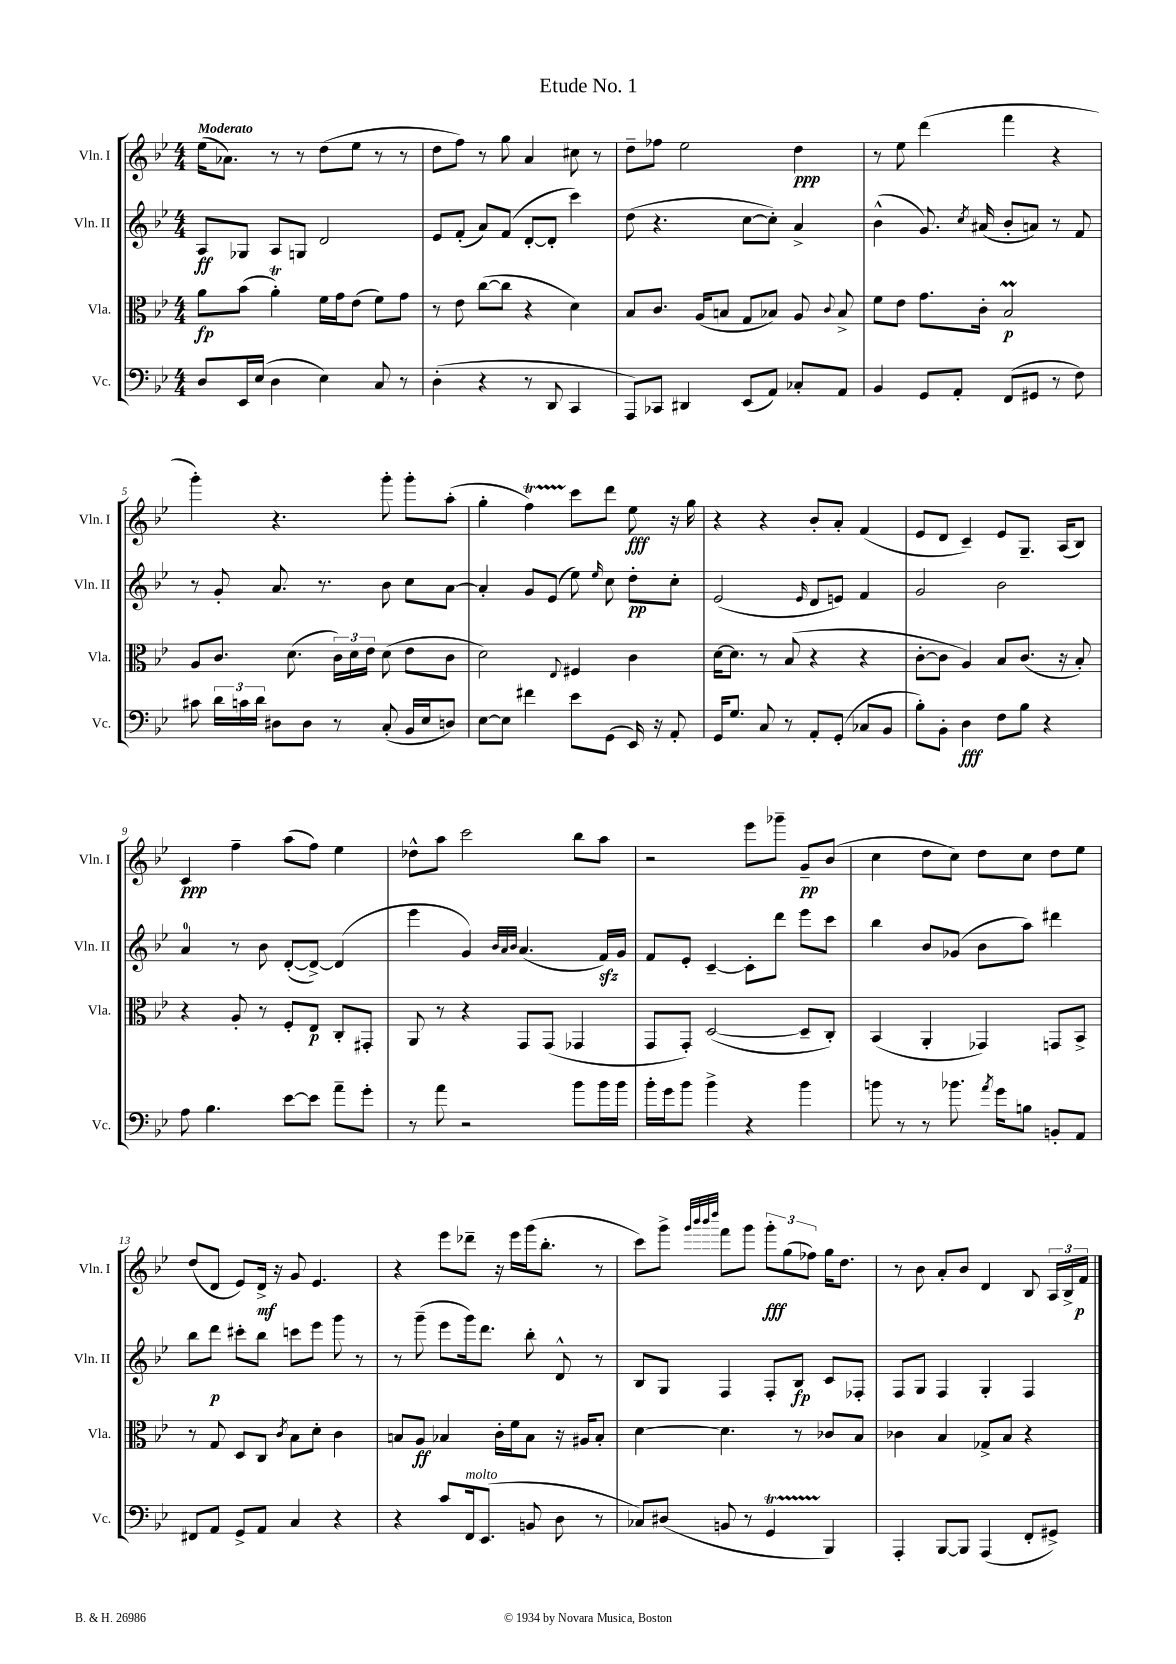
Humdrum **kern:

**kern	**dynam	**kern	**dynam	**kern	**dynam	**kern	**dynam
*part4	*part4	*part3	*part3	*part2	*part2	*part1	*part1
*staff4	*staff4	*staff3	*staff3	*staff2	*staff2	*staff1	*staff1
*I"Vc.	*	*I"Vla.	*	*I"Vln. II	*	*I"Vln. I	*
*I'Vc.	*	*I'Vla.	*	*I'Vln. II	*	*I'Vln. I	*
*clefF4	*	*clefC3	*	*clefG2	*	*clefG2	*
*k[b-e-]	*	*k[b-e-]	*	*k[b-e-]	*	*k[b-e-]	*
*M4/4	*	*M4/4	*	*M4/4	*	*M4/4	*
=1	=1	=1	=1	=1	=1	=1	=1
!	!	!	!	!	!	!LO:TX:a:B:t=Moderato	!
8D/L	.	8a\L	fp	8A/L	ff	(16ee-\KL	.
.	.	.	.	.	.	8.a-X\J)	.
16EE-/L	.	(8b-\J	.	8G-X/J	.	.	.
(16E-/JJ	.	.	.	.	.	.	.
4D\	.	4at'\)	.	8A/L	.	8r	.
.	.	.	.	8Gn/J	.	8r	.
4E-\)	.	16f\LL	.	2d/	.	(8dd\L	.
.	.	16g\J	.	.	.	.	.
.	.	(8e-\J	.	.	.	8ee-\J	.
8C/	.	8f\L)	.	.	.	8r	.
8r	.	8g\J	.	.	.	8r	.
=2	=2	=2	=2	=2	=2	=2	=2
(4D'\	.	8r	.	8e-/L	.	8dd\L	.
.	.	8e-\	.	(8f'/J	.	8ff\J)	.
4r	.	([8cc\L	.	8a/L)	.	8r	.
.	.	8cc\J]	.	(8f/J	.	8gg\	.
8r	.	4r	.	[8d'/L	.	4a/	.
8DD/	.	.	.	8d'/J]	.	.	.
4CC/	.	4d\)	.	4ccc\)	.	8cc#X\	.
.	.	.	.	.	.	8r	.
=3	=3	=3	=3	=3	=3	=3	=3
8AAA/L)	.	8B-/L	.	(8dd\	.	8dd~\L	.
8CC-X/J	.	8.c/J	.	4.r	.	8ff-X\J	.
4DD#X/	.	.	.	.	.	2ee-\	.
.	.	(16A/KL	.	.	.	.	.
.	.	8Bn/J	.	.	.	.	.
(8EE-/L	.	8G/L	.	[8cc\L	.	.	.
8AA/J)	.	8B-X/J)	.	8cc'\J])	.	.	.
8C-X'/L	.	8A/	.	4a^/	.	4dd\	ppp
.	.	8qqc/	.	.	.	.	.
8AA/J	.	8B-^/	.	.	.	.	.
=4	=4	=4	=4	=4	=4	=4	=4
4BB-/	.	8f\L	.	(4b-^^\	.	8r	.
.	.	8e-\J	.	.	.	8ee-\	.
8GG/L	.	8.g\L	.	8.g/)	.	(4ddd\	.
8AA'/J	.	.	.	.	.	.	.
.	.	.	.	8qcc/	.	.	.
.	.	16c'\Jk	.	(16a#X/	.	.	.
(8FF/L	.	2B-M/	p	8b-'/L	.	4fff\	.
8GG#X/J	.	.	.	8an/J)	.	.	.
8r	.	.	.	8r	.	4r	.
8F\)	.	.	.	8f/	.	.	.
!!LO:LB:g=z
=5	=5	=5	=5	=5	=5	=5	=5
8c#X\	.	8A/L	.	8r	.	4ggg'\)	.
24d\LL	.	8.c/J	.	8g'/	.	.	.
24cn\	.	.	.	.	.	.	.
24d\JJ	.	.	.	.	.	.	.
8D#X\L	.	.	.	8.a/	.	4.r	.
.	.	(8.d\	.	.	.	.	.
8D#\J	.	.	.	.	.	.	.
.	.	.	.	8.r	.	.	.
8r	.	24c\LL)	.	.	.	.	.
.	.	24d\	.	.	.	.	.
.	.	24e-\JJ	.	.	.	.	.
(8C'/	.	(8d\	.	8b-\	.	8ggg'\	.
16BB-/LL	.	8e-\L	.	8cc\L	.	8ggg'\L	.
16E-/J	.	.	.	.	.	.	.
8Dn/J)	.	8c\J	.	[8a\J	.	(8aa'\J	.
=6	=6	=6	=6	=6	=6	=6	=6
[8E-\L	.	2d\)	.	4a'/]	.	4gg'\	.
8E-\J]	.	.	.	.	.	.	.
4f#X\	.	.	.	8g/L	.	4ffT\)	.
.	.	.	.	(8e-/J	.	.	.
.	.	8qqE-/	.	.	.	.	.
8e-\L	.	4F#X/	.	8ee-\)	.	8ccc\L	.
.	.	.	.	16qqee-/	.	.	.
(8GG\J	.	.	.	8cc\	.	8ddd\J	.
16EE-/)	.	4c\	.	8dd'\L	pp	8ee-\	fff
16r	.	.	.	.	.	.	.
8AA'/	.	.	.	8cc'\J	.	16r	.
.	.	.	.	.	.	16gg\	.
=7	=7	=7	=7	=7	=7	=7	=7
16GG/KL	.	[16d\KL	.	(2e-/	.	4r	.
8.G/J	.	8.d\J]	.	.	.	.	.
8C/	.	8r	.	.	.	4r	.
8r	.	(8B-/	.	.	.	.	.
.	.	.	.	16qqe-/	.	.	.
8AA'/L	.	4r	.	8d/L	.	8b-'/L	.
(8GG'/J	.	.	.	8en/J)	.	8a'/J	.
8C-X/L	.	4r	.	4f/	.	(4f/	.
8BB-/J	.	.	.	.	.	.	.
=8	=8	=8	=8	=8	=8	=8	=8
8B-'\L)	.	[8c'\L	.	2g/	.	8e-/L	.
8BB-'\J	.	8c\J]	.	.	.	8d/J	.
4D\	fff	4A/)	.	.	.	4c~/)	.
8F\L	.	8B-/L	.	2b-\	.	8e-/L	.
8B-\J	.	(8.c/J	.	.	.	8.G~/J	.
4r	.	.	.	.	.	.	.
.	.	16r	.	.	.	(16A/KL	.
.	.	8B-'/)	.	.	.	8B-/J)	.
!!LO:LB:g=z
=9	=9	=9	=9	=9	=9	=9	=9
8A\	.	4r	.	4a/	.	4c/	ppp
4.B-\	.	.	.	.	.	.	.
.	.	8A'/	.	8r	.	4ff~\	.
.	.	8r	.	8b-\	.	.	.
[8e-\L	.	8F'/L	.	([8d'/L	.	(8aa\L	.
8e-\J]	.	8E-/J	p	8d^/J_)	.	8ff\J)	.
8a~\L	.	8C'/L	.	(4d/]	.	4ee-\	.
8g'\J	.	8GG#X'/J	.	.	.	.	.
=10	=10	=10	=10	=10	=10	=10	=10
8r	.	8AA/	.	4eee-\	.	8dd-X^^\L	.
8a\	.	8r	.	.	.	8aa\J	.
2r	.	4r	.	4g/)	.	2ccc\	.
.	.	.	.	32qqb-/LLL	.	.	.
.	.	.	.	32qqa/	.	.	.
.	.	.	.	32qqb-/JJJ	.	.	.
.	.	8GG/L	.	(4.a/	.	.	.
.	.	(8GG/J	.	.	.	.	.
8b-\L	.	4GG-X/	.	.	.	8bb-\L	.
16b-\L	.	.	.	16fzz/LL)	.	8aa\J	.
16b-\JJ	.	.	.	16g/JJ	.	.	.
=11	=11	=11	=11	=11	=11	=11	=11
16b-'\LL	.	8GG/L	.	8f/L	.	2r	.
16g\J	.	.	.	.	.	.	.
8b-\J	.	8GG'/J)	.	8e-'/J	.	.	.
4b-^\	.	([2D/	.	[4c~/	.	.	.
4r	.	.	.	8c'\L]	.	8eee-\L	.
.	.	.	.	8ddd\J	.	8ggg-X~\J	.
4b-\	.	8D~/L]	.	8eee-\L	.	8g~/L	pp
.	.	8C'/J)	.	8ccc\J	.	(8b-/J	.
=12	=12	=12	=12	=12	=12	=12	=12
8bn\	.	(4BB-/	.	4bb-\	.	4cc\	.
8r	.	.	.	.	.	.	.
8r	.	4AA'/	.	8b-/L	.	8dd\L	.
8.b-X\	.	.	.	(8g-X/J	.	8cc\J)	.
.	.	4GG-X/)	.	8b-\L	.	8dd\L	.
8qa/	.	.	.	.	.	.	.
16g\KL	.	.	.	.	.	.	.
8Bn\J	.	.	.	8aa\J)	.	8cc\J	.
8BBn'/L	.	8GGn/L	.	4ddd#X\	.	8dd\L	.
8AA/J	.	8BB-^/J	.	.	.	8ee-\J	.
!!LO:LB:g=z
=13	=13	=13	=13	=13	=13	=13	=13
8FF#X/L	.	8r	.	8bb-\L	.	(8dd/L	.
8AA/J	.	8G/	.	8ddd\J	p	8d/J	.
8GG^/L	.	8D/L	.	8ccc#X'\L	.	8e-/L)	.
8AA/J	.	8C/J	.	8bb-\J	.	16d^/Jk	mf
.	.	.	.	.	.	16r	.
.	.	8qc/	.	.	.	.	.
4C/	.	8B-\L	.	8cccn\L	.	8g/	.
.	.	8d'\J	.	8eee-\J	.	4.e-/	.
4r	.	4c\	.	8ggg\	.	.	.
.	.	.	.	8r	.	.	.
=14	=14	=14	=14	=14	=14	=14	=14
4r	.	8Bn/L	.	8r	.	4r	.
.	.	8A/J	ff	(8ggg~\	.	.	.
8c/L	.	4B-X/	.	8eee-\L	.	8eee-\L	.
!LO:TX:a:i:t=molto	!	!	!	!	!	!	!
16FF/k	.	.	.	16ggg\k)	.	8ddd-X~\J	.
(8.EE-/J	.	.	.	8.ddd\J	.	.	.
.	.	16c'\LL	.	.	.	16r	.
.	.	16f\J	.	.	.	16eee-\LL	.
8BBn/	.	8B-\J	.	8bb-'\	.	(16ggg\J	.
.	.	.	.	.	.	8.bb-'\J	.
8D\	.	16r	.	8d^^/	.	.	.
.	.	16A#X/KL	.	.	.	.	.
8r	.	8B-'/J	.	8r	.	8r	.
=15	=15	=15	=15	=15	=15	=15	=15
8C-X/L)	.	[4d\	.	8B-/L	.	8ccc\L)	.
(8D#X/J	.	.	.	8G/J	.	8ggg^\J	.
.	.	.	.	.	.	32qqggg/LLL	.
.	.	.	.	.	.	32qqbbb-/	.
.	.	.	.	.	.	32qqbbb-/	.
.	.	.	.	.	.	32qqdddd/JJJ	.
8BBn/	.	4.d\]	.	4F/	.	8fff\L	.
8r	.	.	.	.	.	8ggg\J	.
4GGT/	.	.	.	8F'/L	.	12ggg'\L	fff
.	.	.	.	.	.	(12gg\	.
.	.	8r	.	8B-/J	fp	.	.
.	.	.	.	.	.	12ff-X\J)	.
4BBB-/)	.	8c-X/L	.	8c/L	.	16gg\KL	.
.	.	.	.	.	.	8.dd\J	.
.	.	8B-/J	.	8F-X'/J	.	.	.
=16	=16	=16	=16	=16	=16	=16	=16
4AAA'/	.	4c-X\	.	8F/L	.	8r	.
.	.	.	.	8G/J	.	8b-\	.
[8BBB-/L	.	4B-/	.	4F/	.	8a'/L	.
8BBB-/J]	.	.	.	.	.	8b-/J	.
(4AAA/	.	8G-X^/L	.	4G'/	.	4d/	.
.	.	8B-/J	.	.	.	.	.
8FF'/L	.	4r	.	4F/	.	8B-/	.
8GG#X^/J)	.	.	.	.	.	24A/LL	.
.	.	.	.	.	.	24B-^/	.
.	.	.	.	.	.	24f/JJ	p
==	==	==	==	==	==	==	==
*-	*-	*-	*-	*-	*-	*-	*-
